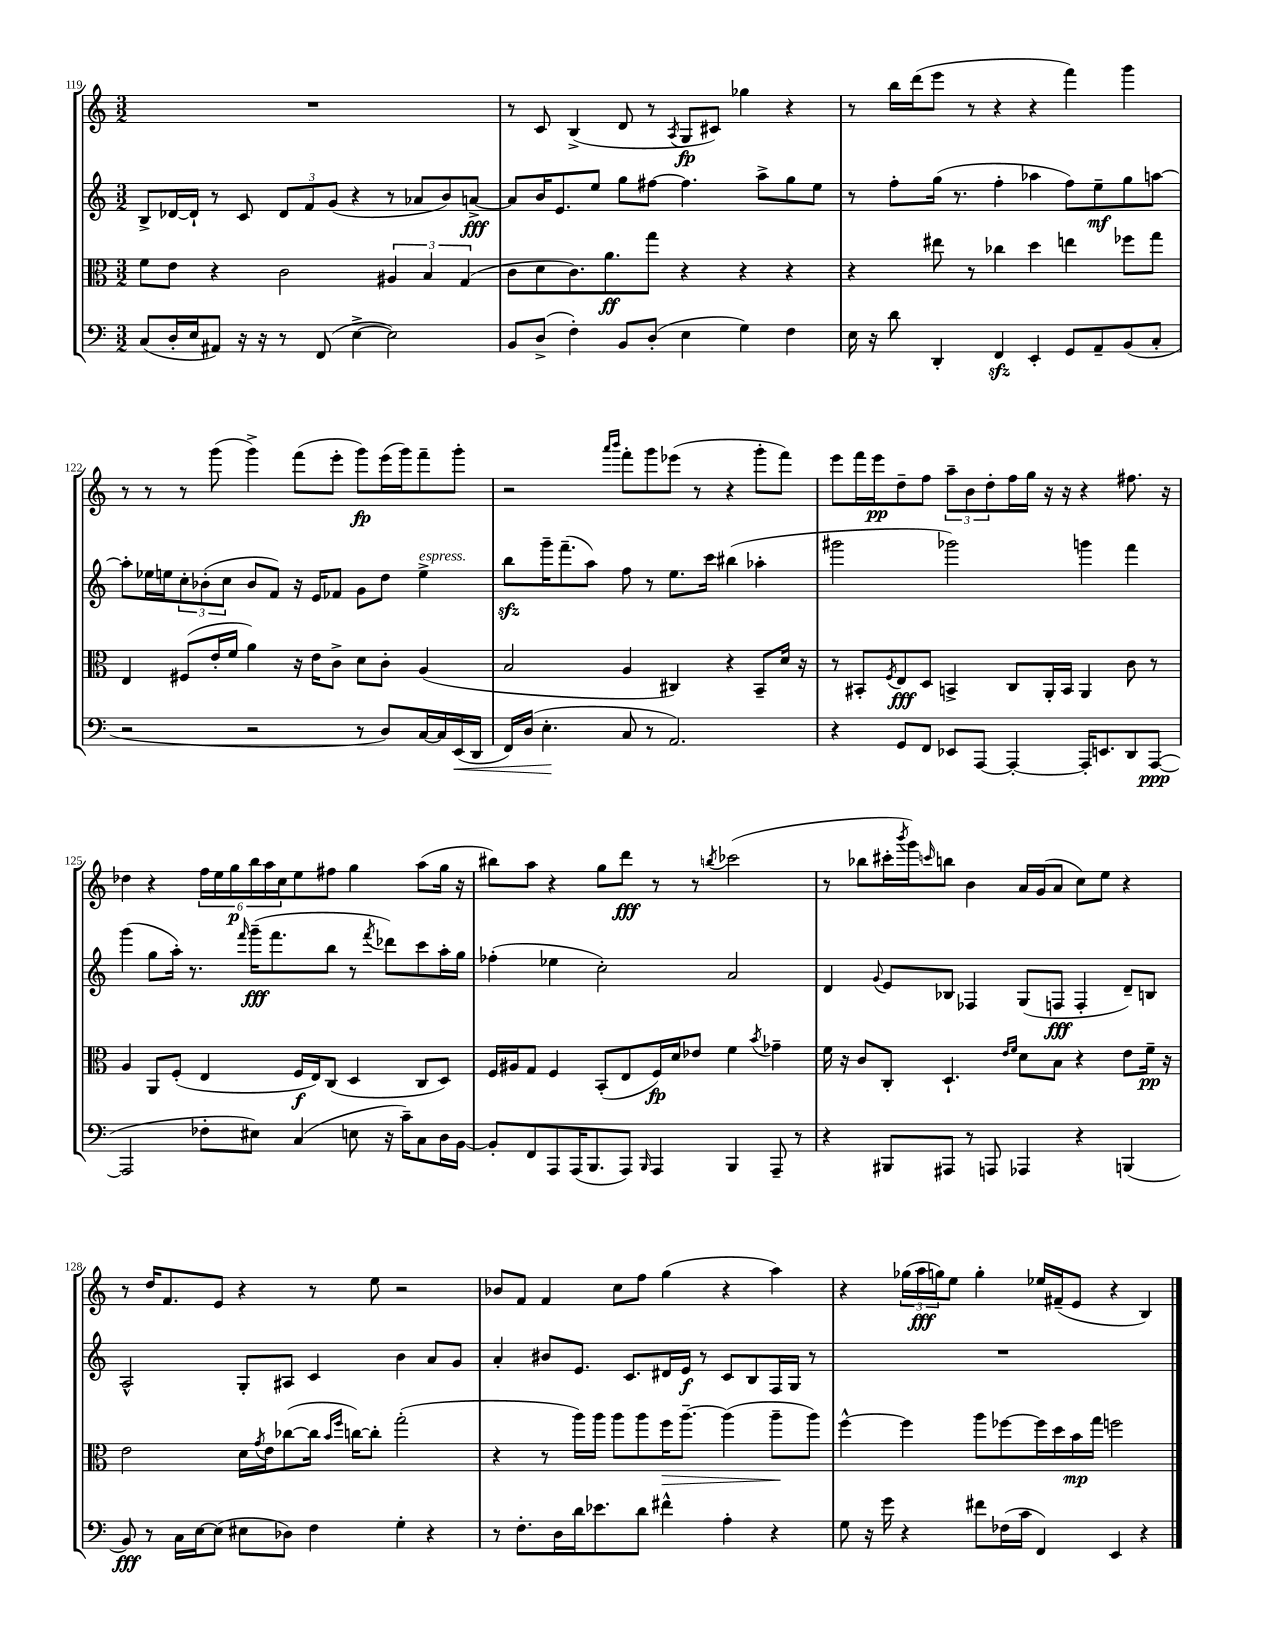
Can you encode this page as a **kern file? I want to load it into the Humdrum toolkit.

**kern	**kern	**kern	**kern
*staff4	*staff3	*staff2	*staff1
*clefF4	*clefC3	*clefG2	*clefG2
*k[]	*k[]	*k[]	*k[]
*M3/2	*M3/2	*M3/2	*M3/2
(8C	8f	8B^	1.r
16D'	8e	[16d-	.
16E	.	16d-`]	.
8AA#)	4r	8r	.
16r	.	8c	.
16r	.	.	.
8r	2c	12d-	.
.	.	12f	.
(8FF	.	.	.
.	.	(12g	.
[4E^	.	4r	.
2E])	6A#	8r	.
.	.	8a-	.
.	6B	.	.
.	.	8b)	.
.	(6G	.	.
.	.	[8a^	.
=	=	=	=
8BB	8c	8a]	8r
(8D^	8d	16b	8c
.	.	8.e	.
4F')	8.c)	.	(4B^
.	.	8ee	.
.	8.a	.	.
8BB	.	8gg	8d
(8D'	8gg	[8ff#	8r
.	.	.	8qA
4E	4r	4.ff#]	8G
.	.	.	8c#)
4G)	4r	.	4gg-
.	.	8aa^	.
4F	4r	8gg	4r
.	.	8ee	.
=	=	=	=
16E	4r	8r	8r
16r	.	.	.
8d	.	8ff'	16bb
.	.	.	(16ddd
4DD'	8ee#	(16gg	8eee
.	.	8.r	.
.	8r	.	8r
4FF	4cc-	4ff'	4r
4EE'	4dd	4aa-	4r
8GG	4ee	8ff)	4fff)
8AA~	.	8ee~	.
(8BB	8ff-	8gg	4ggg
8C'	8gg	[8aa	.
=	=	=	=
2r	4E	8aa']	8r
.	.	16ee-	8r
.	.	16ee	.
.	(8F#	12cc'	8r
.	.	(12b-'	.
.	16e'	.	(8ggg
.	.	12cc	.
.	16f	.	.
2r	4a)	8b-	4ggg^)
.	.	8f)	.
.	16r	16r	(8fff
.	16e	16e	.
.	8c^	8f-	8eee'
8r	8d	8g	8ggg)
8D)	8c'	8dd	(16eee
.	.	.	16ggg)
[16C	(4A	4ee^	8fff~
16C]	.	.	.
(16EE	.	.	8ggg'
16DD	.	.	.
=	=	=	=
16FF)	2B	8bb	2r
(16D	.	.	.
4.E'	.	16ggg~	.
.	.	(8.fff~	.
.	.	8aa)	.
.	.	.	16qqaaa
.	.	.	16qqbbb
8C	4A	8ff	8fff'
8r	.	8r	8ggg
2.AA)	4C#)	8.ee	(8eee-
.	.	.	8r
.	.	16ccc	.
.	4r	(4bb#	4r
.	8BB~	4aa-'	8ggg'
.	16d	.	8fff)
.	16r	.	.
=	=	=	=
4r	8r	2ggg#	8eee
.	8BB#'	.	16fff
.	.	.	16eee
.	8qF	.	.
8GG	8E	.	8dd~
8FF	8D	.	8ff
8EE-	4BB^	2ggg-)	12aa~
.	.	.	12b
[8AAA	.	.	.
.	.	.	12dd'
4AAA'_	8C	.	16ff
.	.	.	16gg
.	16AA'	.	16r
.	16BB	.	16r
16AAA']	4AA	4ggg	4r
8.EE	.	.	.
8DD	8c	4fff	8.ff#
([8AAA	8r	.	.
.	.	.	16r
=	=	=	=
2AAA]	4A	(4ggg	4dd-
.	8AA	8gg	4r
.	(8F'	16aa')	.
.	.	8.r	.
8F-'	4E	.	24ff
.	.	.	24ee
.	.	.	24gg
.	.	16qqfff	.
8E#)	.	(16ggg~	24bb
.	.	.	24aa
.	.	8.fff	.
.	.	.	24cc
(4C	16F	.	8ee
.	16E)	.	.
.	(8C	8bb	8ff#
8E	4D	8r	4gg
.	.	8qfff	.
16r	.	8ddd-)	.
16c~)	.	.	.
8C	8C	8ccc	(8aa
16D	8D)	16aa'	16gg
[16BB	.	16gg	16r
=	=	=	=
8BB']	16F	(4ff-'	8bb#)
.	16A#	.	.
8FF	8G	.	8aa
8AAA	4F	4ee-	4r
(16AAA	.	.	.
8.BBB	.	.	.
.	(8BB'	2cc')	8gg
8AAA)	8E	.	8ddd
16qqBBB	.	.	.
4AAA	16F)	.	8r
.	16d	.	.
.	8e-	.	8r
.	.	.	8qbb
4BBB	4f	2a	(2ccc-
.	8qb	.	.
8AAA~	4g-~	.	.
8r	.	.	.
=	=	=	=
4r	16f	4d	8r
.	16r	.	.
.	8c	.	8bb-
.	.	8qqg	.
8BBB#	8C'	8e	16ccc#'
.	.	.	8qbbb
.	.	.	16ggg)
.	.	.	16qqccc
8AAA#	4.D`	8B-	8bb
8r	.	4F-	4b
8AAA	.	.	.
.	16qqe	.	.
.	16qqf	.	.
4AAA-	8d	(8G	16a
.	.	.	(16g
.	8B	8F	8a
4r	4r	4F'	8cc)
.	.	.	8ee
(4BBB	8e	8d~)	4r
.	16f~	8B	.
.	16r	.	.
=	=	=	=
8BB)	2e	2A^^	8r
8r	.	.	16dd
.	.	.	8.f
16C	.	.	.
[16E	.	.	.
(8E]	.	.	8e
8E#	16d	8G'	4r
.	8qg	.	.
.	16e	.	.
8D-)	([8cc-	8A#	.
4F	16cc-]	4c	8r
.	16qqb	.	.
.	16qqff	.	.
.	[16cc)	.	.
.	8cc']	.	8ee
4G'	(2gg'	4b	2r
4r	.	8a	.
.	.	8g	.
=	=	=	=
8r	4r	4a'	8b-
8.F'	.	.	8f
.	8r	8b#	4f
16D	.	.	.
16d	16aa)	8.e	.
8.e-	16aa	.	.
.	8aa	.	8cc
.	.	8.c	.
8d	8aa	.	8ff
4f#^^	16ff	16d#	(4gg
.	[8.aa~	16e	.
.	.	8r	.
4A'	(4aa]	8c	4r
.	.	8B	.
4r	8aa~	16F	4aa)
.	.	16G	.
.	8aa)	8r	.
=	=	=	=
8G	[4ff^^	1.r	4r
16r	.	.	.
16g	.	.	.
4r	4ff]	.	(24gg-
.	.	.	24aa
.	.	.	24gg)
.	.	.	8ee
8f#	8aa	.	4gg'
(16F-	[8ff-	.	.
16c	.	.	.
4FF)	16ff-]	.	16ee-
.	16dd	.	(16f#~
.	16b	.	8e
.	16gg	.	.
4EE	2ff	.	4r
4r	.	.	4B)
==	==	==	==
*-	*-	*-	*-
